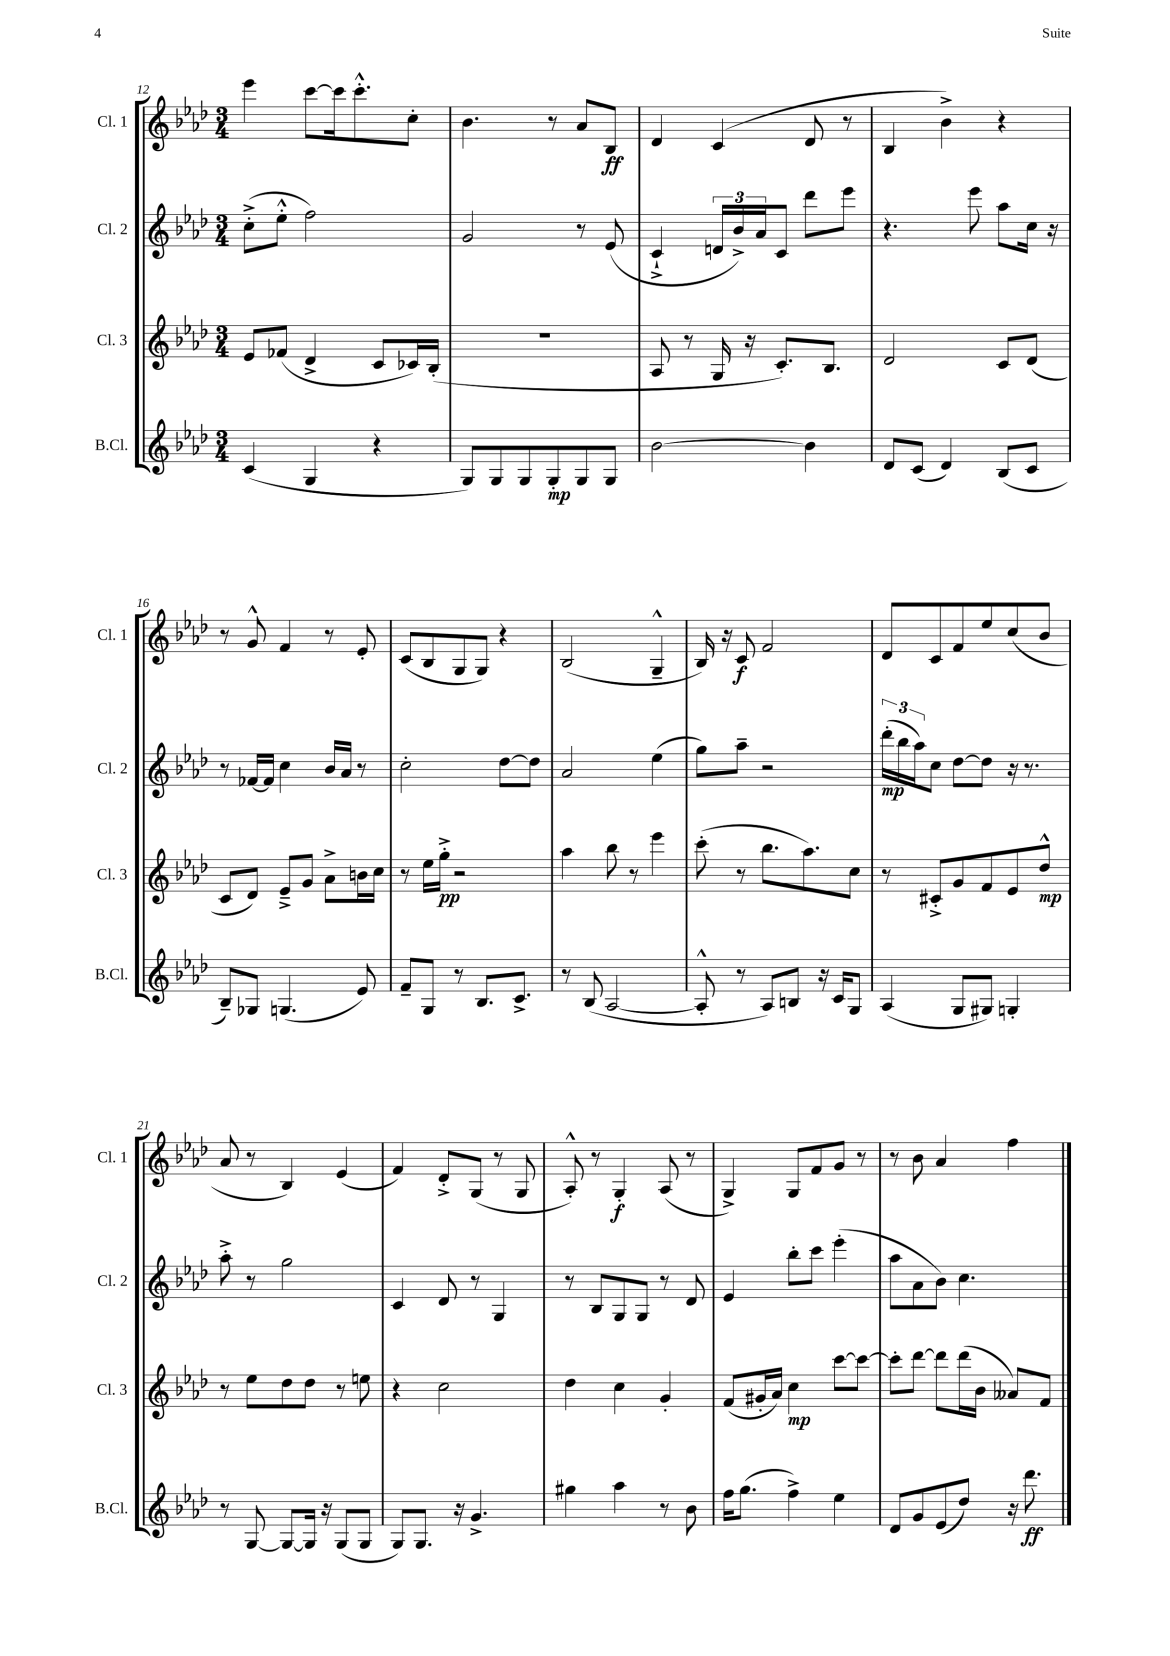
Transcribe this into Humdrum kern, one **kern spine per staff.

**kern	**kern	**kern	**kern
*staff4	*staff3	*staff2	*staff1
*clefG2	*clefG2	*clefG2	*clefG2
*k[b-e-a-d-]	*k[b-e-a-d-]	*k[b-e-a-d-]	*k[b-e-a-d-]
*M3/4	*M3/4	*M3/4	*M3/4
(4c	8e-	(8cc'^	4eee-
.	(8f-	8ee-'^^	.
4G	4d-^	2ff)	[8ccc
.	.	.	16ccc]
.	.	.	8.ccc'^^
4r	8c	.	.
.	16c-)	.	8cc'
.	(16B-'	.	.
=	=	=	=
8G)	2.r	2g	4.b-
8G	.	.	.
8G	.	.	.
8G'	.	.	8r
8G	.	8r	8a-
8G	.	(8e-	8B-
=	=	=	=
[2b-	8A-	4c`^	4d-
.	8r	.	.
.	16G	24d	(4c
.	.	24b-^)	.
.	16r	.	.
.	.	24a-	.
.	8.c')	8c	.
4b-]	.	8ddd-	8d-
.	8.B-	.	.
.	.	8eee-	8r
=	=	=	=
8d-	2d-	4.r	4B-
(8c	.	.	.
4d-)	.	.	4b-^)
.	.	8eee-	.
(8B-	8c	8aa-	4r
8c	(8d-	16cc	.
.	.	16r	.
=	=	=	=
8B-~)	8c	8r	8r
8G-	8d-)	[16f-	8g^^
.	.	16f-]	.
(4.G	8e-~^	4cc	4f
.	8g	.	.
.	8a-^	16b-	8r
.	.	16a-	.
8e-)	16b	8r	8e-'
.	16cc	.	.
=	=	=	=
8f~	8r	2cc'	(8c
8G	16ee-	.	8B-
.	16gg'^	.	.
8r	2r	.	8G
8.B-	.	.	8G)
.	.	[8dd-	4r
8.c^	.	.	.
.	.	8dd-]	.
=	=	=	=
8r	4aa-	2a-	(2B-
(8B-	.	.	.
[2A-	8bb-	.	.
.	8r	.	.
.	4eee-	(4ee-	4G~^^
=	=	=	=
8A-'^^]	(8ccc'	8gg)	16B-)
.	.	.	16r
8r	8r	8aa-~	8c
8A-)	8.bb-	2r	2f
8B	.	.	.
.	8.aa-)	.	.
16r	.	.	.
16c	.	.	.
8G	8cc	.	.
=	=	=	=
(4A-	8r	(24ddd-'	8d-
.	.	24bb-	.
.	.	24aa-)	.
.	8c#'^	8cc	8c
8G	8g	[8dd-	8f
8G#)	8f	8dd-]	8ee-
4G'	8e-	16r	(8cc
.	.	8.r	.
.	8dd-^^	.	8b-
=	=	=	=
8r	8r	8aa-'^	8a-
[8G	8ee-	8r	8r
8G_	8dd-	2gg	4B-)
16G]	8dd-	.	.
16r	.	.	.
(8G	8r	.	(4e-
8G	8ee	.	.
=	=	=	=
8G)	4r	4c	4f)
8.G	.	.	.
.	2cc	8d-	8d-'^
16r	.	.	.
4.g^	.	8r	(8G
.	.	4G	8r
.	.	.	8G
=	=	=	=
4gg#	4dd-	8r	8A-'^^)
.	.	8B-	8r
4aa-	4cc	8G	4G'
.	.	8G	.
8r	4g'	8r	(8A-
8b-	.	8d-	8r
=	=	=	=
16ff	(8f	4e-	4G^)
(8.gg	.	.	.
.	16g#'	.	.
.	16a-)	.	.
4ff^)	4cc	8bb-'	8G
.	.	8ccc	8f
4ee-	[8ccc	(4eee-'	8g
.	8ccc_	.	8r
=	=	=	=
8d-	8ccc']	8aa-	8r
8g	[8ddd-	8a-	8b-
(8e-	8ddd-]	8b-)	4a-
8dd-)	(16ddd-	4.cc	.
.	16b-	.	.
16r	8a--)	.	4ff
8.ddd-	.	.	.
.	8f	.	.
==	==	==	==
*-	*-	*-	*-
